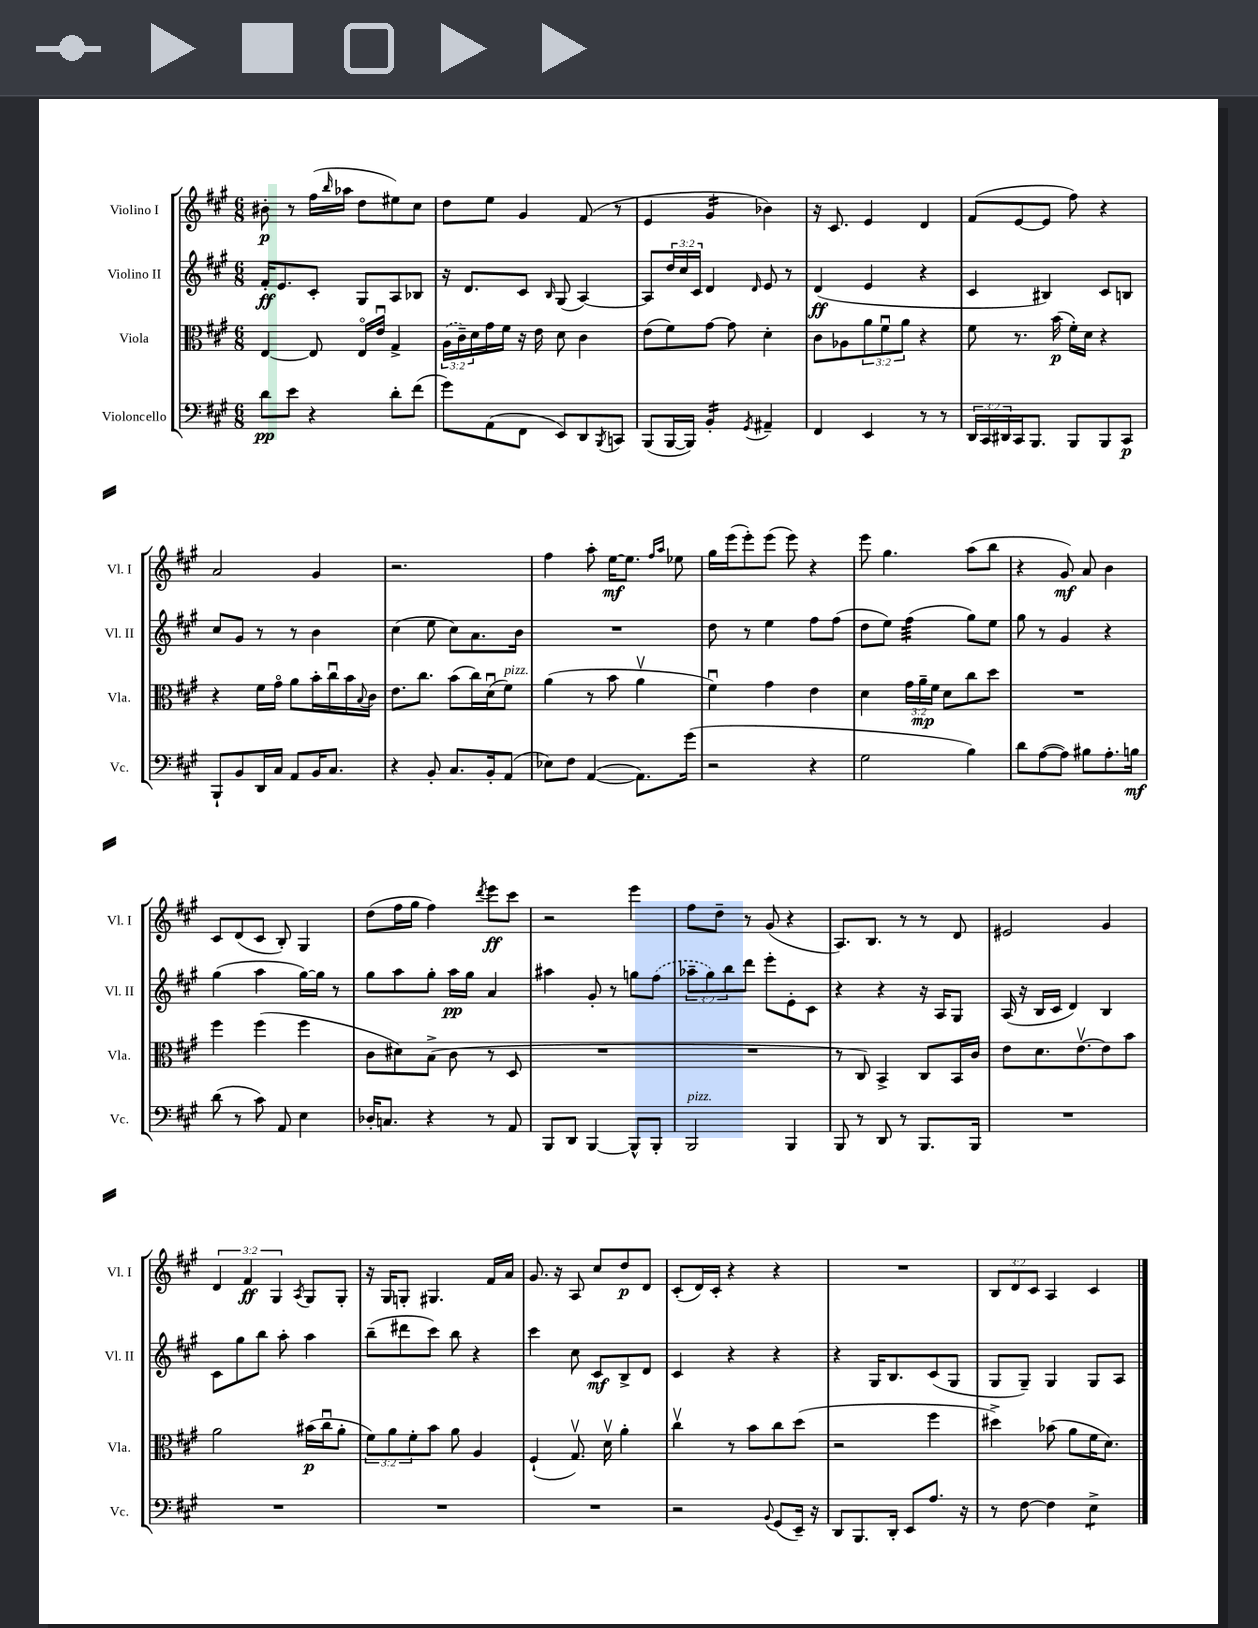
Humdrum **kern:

**kern	**kern	**kern	**kern
*staff4	*staff3	*staff2	*staff1
*clefF4	*clefC3	*clefG2	*clefG2
*k[f#c#g#]	*k[f#c#g#]	*k[f#c#g#]	*k[f#c#g#]
*M6/8	*M6/8	*M6/8	*M6/8
8d\L	[4E/	16f#'/LK	8b#'\
.	.	8.e/	.
8e\J	.	.	8r
4r	8E/]	8c#'/J	(16ff#\LL
.	.	.	16qqbb/
.	.	.	16aa-\JJ
.	16Eo/LL	8G#/L	8dd\L
.	16eu/JJ	.	.
8d'\L	4G#^/	8A/	8ee#\)
(8f#\J	.	8B-/J	8cc#\J
=	=	=	=
8g#\L)	(24A\LL	16r	8dd\L
.	24c#~\)	.	.
.	.	8.d/L	.
.	24d\	.	.
(8AA\	16g#\	.	8ee\J
.	16f#\JJ	.	.
8FF#\J	16r	8c#/J	4g#/
.	16e\	.	.
.	.	16qqB/	.
8EE/L)	8d\	(8G#/	.
8DD/	4c#\	[4A/)	(8f#/
8qBBB/	.	.	.
8CC/J	.	.	8r
=	=	=	=
(8BBB/L	(8e\L	8A/]L	4e/
[16BBB/L	8f#\)	24dd/L	.
.	.	24cc#/	.
16BBB/]JJ)	.	.	.
.	.	24c#/JJ	.
4BB'/	[8g#\J	4d/	4g#/
.	8g#\]	.	.
8qGG#/	.	16qqd/	.
4AA#~/	4d'\	8e/	4b-\)
.	.	8r	.
=	=	=	=
4FF#/	8c#\L	(4d/	16r
.	.	.	8.c#/
.	8A-\	.	.
4EE/	12a\	4e/	4e/
.	12f#u\	.	.
.	12a\J	.	.
8r	4r	4r	4d/
8r	.	.	.
=	=	=	=
24DD/LL	8f#\	4c#/	(8f#/L
24CC#/	.	.	.
24DD#/	.	.	.
16CC#/J	8.r	.	[8e/
8.BBB/J	.	.	.
.	.	4B#/)	8e/]J
.	(16b\	.	.
8BBB/L	16f#'\LL)	.	8ff#\)
.	16d\JJ	.	.
8BBB/	4r	8c#/L	4r
8CC#/J	.	8B/J	.
=	=	=	=
8BBB`/L	4r	8cc#/L	2a/
8BB/	.	8g#/J	.
16DD/L	16f#\LL	8r	.
16C#/JJ	16g#o\JJ	.	.
8AA/L	8a\L	8r	.
16BB/K	16b'\L	4b\	4g#/
8.C#/J	16cc#u\	.	.
.	16b\	.	.
.	8qqB/	.	.
.	16c#\JJ	.	.
=	=	=	=
4r	8.e\L	(4cc#\	2.r
.	8.cc#\J	.	.
8BB'/	.	8ee\	.
8.C#/L	(8b\L	8cc#\L)	.
.	16cc#\L)	8.a\	.
16BB'/k	(16du\J	.	.
(8AA/J	8f#\J)	.	.
.	.	16b\Jk	.
=	=	=	=
8E-\L)	(4a\	2.r	4ff#\
8F#\J	.	.	.
([4AA/	8r	.	8aa'\
.	8b\	.	[16ee\LK
.	.	.	8.ee\]J
8.AA\]L)	4av\	.	.
.	.	.	16qqff#/LL
.	.	.	16qqaa/JJ
.	.	.	8ee-\
(16g#\Jk	.	.	.
=	=	=	=
2r	4f#u\)	8dd\	16gg#\LL
.	.	.	(16eee\J
.	.	8r	8eee'\)
.	4g#\	4ee\	(8eee\J
.	.	.	8eee\)
4r	4e\	8ff#\L	4r
.	.	(8ff#\J	.
=	=	=	=
2G#\	4d\	8dd\L	8eee\
.	.	8ee\J)	4.gg#\
.	24g#\LL	(4ff#\	.
.	24a~\	.	.
.	24f#\JJ	.	.
.	8d\L	.	.
4B\)	8cc#\	8gg#\L)	(8aa\L
.	8dd\J	8ee\J	8bb\J
=	=	=	=
8d\L	2.r	8gg#\	4r
([8A\	.	8r	.
8A\]J)	.	4g#/	8g#/)
8B#\L	.	.	8a/
8.A'\	.	4r	4b\
16B\Jk	.	.	.
=	=	=	=
(8d\	4ff#\	(4gg#\	8c#/L
8r	.	.	(8d/
8c#\)	(4ff#\	4aa\	8c#/J
8AA/	.	.	8B'/)
4E\	4ff#\	[16gg#\LL)	4G#/
.	.	16gg#\]JJ	.
.	.	8r	.
=	=	=	=
16D-'/LK	8c#\L	8gg#\L	(8dd\L
8.C/J	.	.	.
.	8d#\)	8aa\	16ff#\L
.	.	.	16gg#\JJ
4r	(8B^\J	8gg#'\J	4ff#\)
.	8c#\	16aa\LL	.
.	.	16gg#\JJ	.
.	.	.	8qddd/
8r	8r	4a/	8eee\L
8AA/	8D/	.	8ccc#\J
=	=	=	=
8BBB/L	2.r	4aa#\	2r
8DD/J	.	.	.
[4BBB/	.	8g#'/	.
.	.	8r	.
8BBB^^/]L	.	8gg\L	4eee\
8BBB'/J	.	(8ff#\J	.
=	=	=	=
2BBB/	2.r	12aa-~\L	8ff#\L
.	.	12gg#\)	.
.	.	.	8dd~\J
.	.	12bb\	.
.	.	8ddd\J	8r
.	.	8eee'\L	(8g#/
4BBB/	.	8e'\	4r
.	.	8c#\J	.
=	=	=	=
8BBB/	8r	4r	8.A/L)
8r	8C#/)	.	.
.	.	.	8.B/J
8DD/	4BB^/	4r	.
8r	.	.	8r
8.BBB/L	8C#/L	16r	8r
.	.	16A/LK	.
.	16BB/L	8G#/J	8d/
16BBB/Jk	16c#/JJ	.	.
=	=	=	=
2.r	8e\L	(16A/	2e#/
.	.	16r	.
.	8.d\	16B/LL	.
.	.	16c#/JJ	.
.	.	4d/)	.
.	[8.ev\	.	.
.	8e\]	4B/	4g#/
.	8b\J	.	.
=	=	=	=
2.r	2a\	8c#\L	6d/
.	.	8gg#\	.
.	.	.	6f#/
.	.	8bb\J	.
.	.	.	6G#/
.	.	8aa'\	.
.	.	.	8qA/
.	(16b#\LL	4aa\	8G#/L
.	16cc#u\J	.	.
.	8a'\J	.	8G#'/J
=	=	=	=
2.r	12f#\L)	(8bb~\L	16r
.	.	.	16G#/LK
.	12a\	.	.
.	.	8ddd#\	8G'/J
.	12f#'\	.	.
.	8b\J	8ccc#\J)	4.G#/
.	8a\	8bb\	.
.	4A/	4r	.
.	.	.	16f#/LL
.	.	.	16a/JJ
=	=	=	=
2.r	(4F#`/	4ccc#\	8.g#/
.	.	.	16r
.	8.G#v/)	8cc#\	8A/
.	.	8c#/L	8cc#/L
.	16dv\	.	.
.	4a'\	8B^/	8dd/
.	.	8d/J	8d/J
=	=	=	=
2r	4cc#v\	4c#/	(8c#'/L
.	.	.	16d/L)
.	.	.	16c#'/JJ
.	8r	4r	4r
.	8b\L	.	.
8qqBB/	.	.	.
(8GG#/L	8cc#\	4r	4r
16EE~/Jk)	(8dd\J	.	.
16r	.	.	.
=	=	=	=
8DD/L	2r	4r	2.r
8.BBB/	.	.	.
.	.	16G#/LK	.
16DD'/Jk	.	8.B/	.
8EE/L	.	.	.
8.A/J	4ff#\	(8c#/	.
.	.	8G#/J	.
16r	.	.	.
=	=	=	=
8r	4dd#^\)	8G#/L	12B/L
.	.	.	12d/
[8F#\	.	8G#~/J)	.
.	.	.	12c#/J
4F#\]	(8b-\	4G#/	4A/
.	8a\L	.	.
4E^\	16f#\K	8G#/L	4c#/
.	8.d\J)	.	.
.	.	8A/J	.
==	==	==	==
*-	*-	*-	*-
